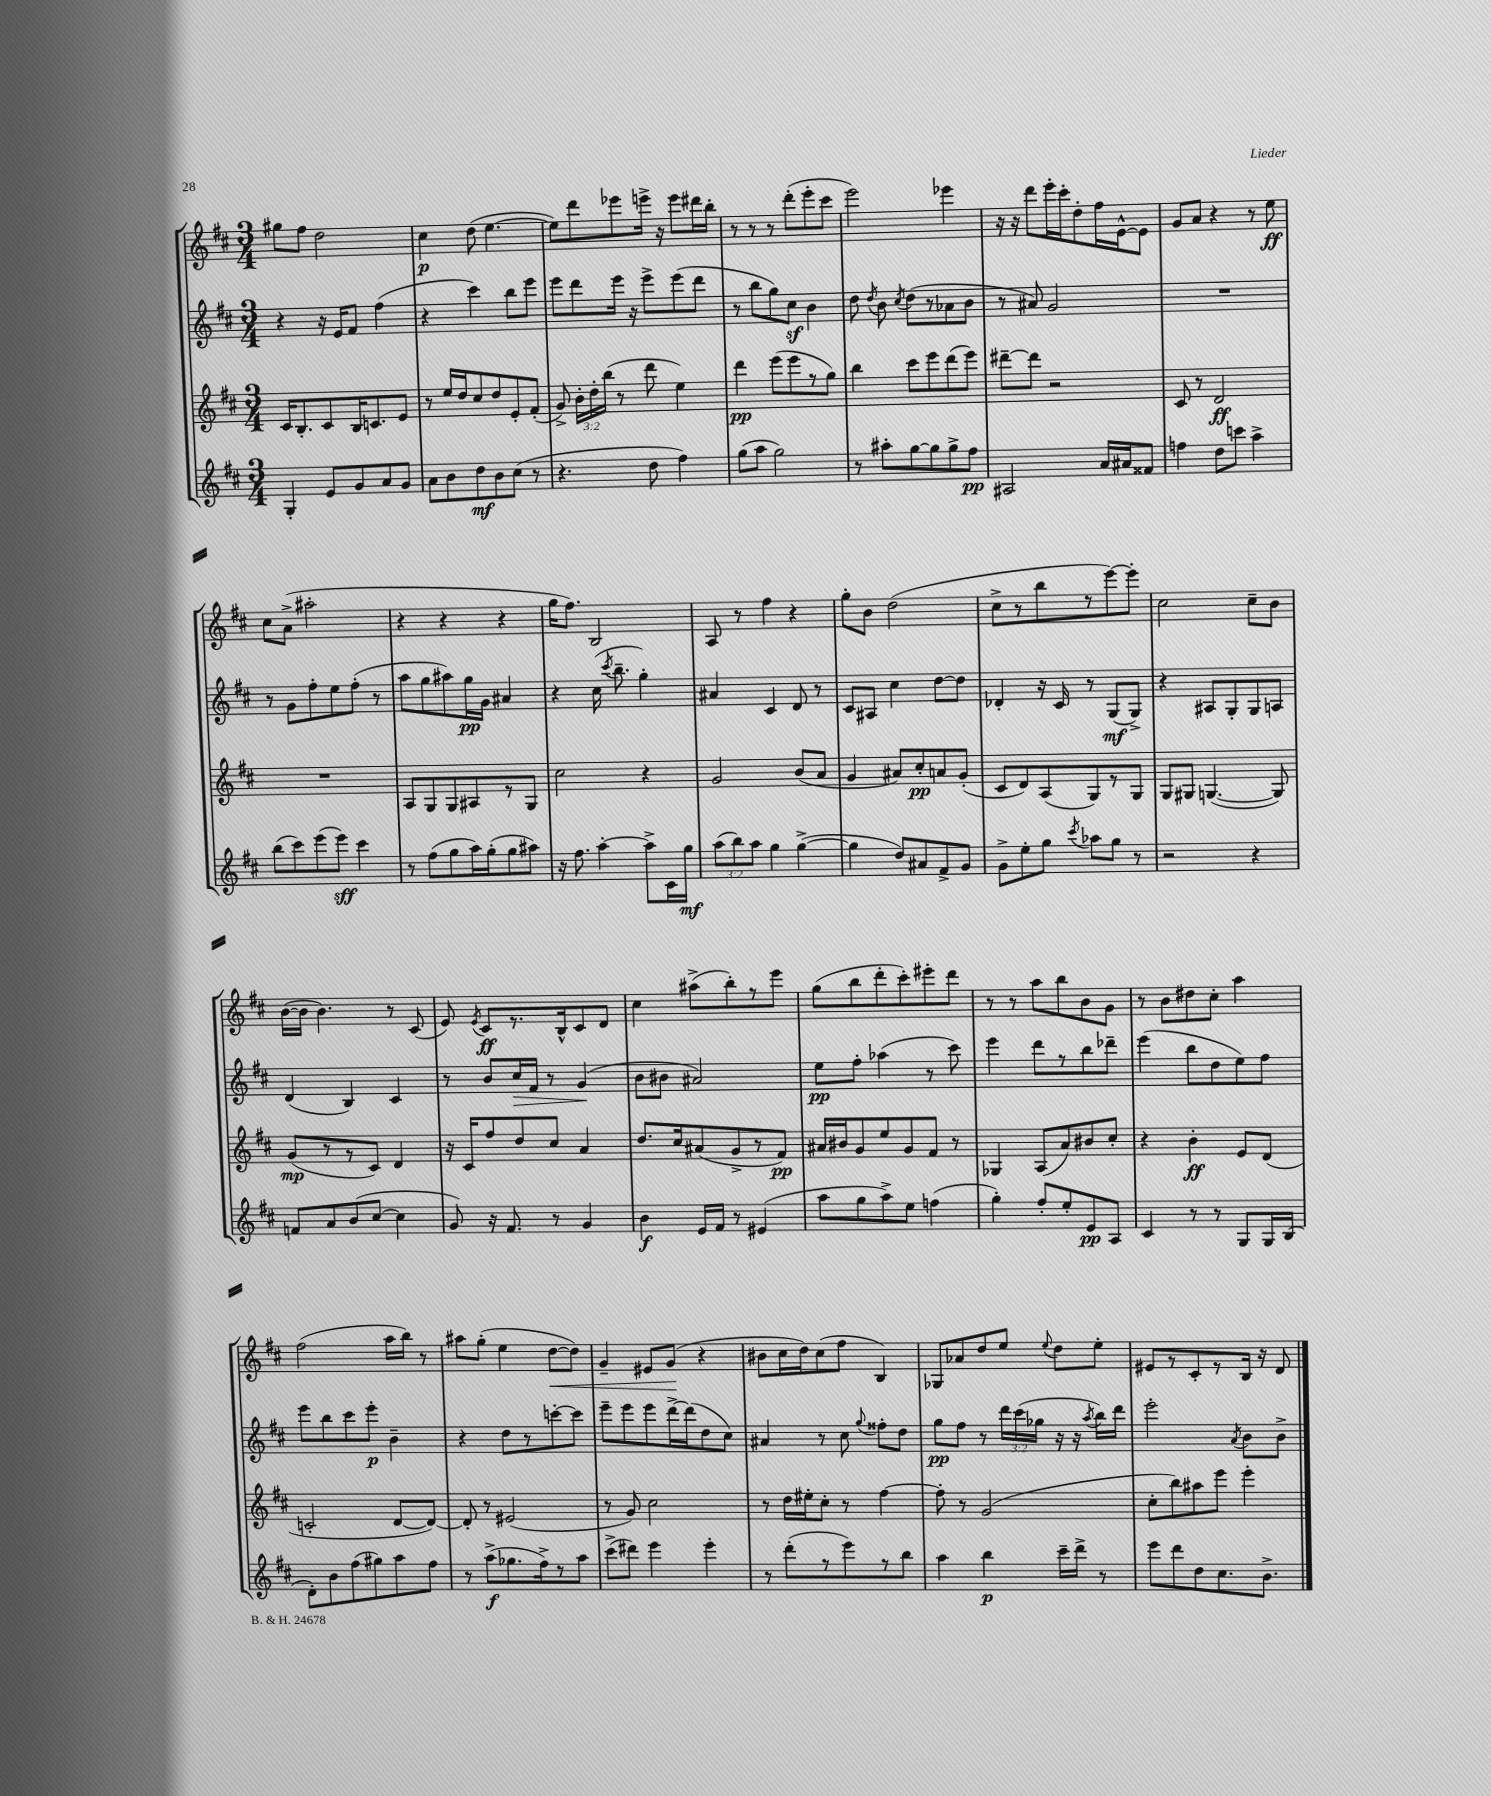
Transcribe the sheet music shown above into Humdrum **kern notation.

**kern	**dynam	**kern	**dynam	**kern	**dynam	**kern	**dynam
*part4	*part4	*part3	*part3	*part2	*part2	*part1	*part1
*staff4	*staff4	*staff3	*staff3	*staff2	*staff2	*staff1	*staff1
*clefG2	*	*clefG2	*	*clefG2	*	*clefG2	*
*k[f#c#]	*	*k[f#c#]	*	*k[f#c#]	*	*k[f#c#]	*
*M3/4	*	*M3/4	*	*M3/4	*	*M3/4	*
=109	=109	=109	=109	=109	=109	=109	=109
4G'/	.	16c#/KL	.	4r	.	8gg#X\L	.
.	.	8.B'/	.	.	.	.	.
.	.	.	.	.	.	8ff#\J	.
8e/L	.	8c#/	.	16r	.	2dd\	.
.	.	.	.	16e/KL	.	.	.
8g/	.	16B/K	.	8f#/J	.	.	.
.	.	8.cn/	.	.	.	.	.
8a/	.	.	.	(4ff#\	.	.	.
8g/J	.	8e/J	.	.	.	.	.
=110	=110	=110	=110	=110	=110	=110	=110
8a\L	.	8r	.	4r	.	4cc#\	p
8b\	.	16ee/LL	.	.	.	.	.
.	.	16dd/J	.	.	.	.	.
8dd\	mf	8cc#/	.	4ccc#\)	.	(8dd\	.
8b\	.	8dd/	.	.	.	[4.ee\	.
(8cc#\J	.	8e'/	.	8bb\L	.	.	.
8r	.	(8f#'/J	.	8eee\J	.	.	.
=111	=111	=111	=111	=111	=111	=111	=111
4.r	.	8g^/)	.	8eee\L	.	8ee\L])	.
.	.	24b'\LL	.	8ddd\	.	8ddd\	.
.	.	24dd'\	.	.	.	.	.
.	.	(24bb\JJ	.	.	.	.	.
.	.	8r	.	16eee\Jk	.	8eee-X\	.
.	.	.	.	16r	.	.	.
8dd\	.	8ddd\	.	8eee^\L	.	16eeen^\Jk	.
.	.	.	.	.	.	16r	.
4ff#\)	.	4ee\)	.	(8eee\	.	8eee\L	.
.	.	.	.	8ddd\J	.	16ddd#X\L	.
.	.	.	.	.	.	16bb'\JJ	.
=112	=112	=112	=112	=112	=112	=112	=112
(8gg\L	.	4ddd\	pp	8r	.	8r	.
8aa\J	.	.	.	8bb\L	.	8r	.
2gg\)	.	(8eee\L	.	8gg\)	.	8r	.
.	.	8eee\	.	8cc#z\J	.	(8ddd'\L	.
.	.	8r	.	4b\	.	8eee'\	.
.	.	8gg\J)	.	.	.	8ccc#\J	.
=113	=113	=113	=113	=113	=113	=113	=113
8r	.	4bb\	.	8dd\	.	2eee\)	.
.	.	.	.	8qdd/	.	.	.
8aa#X'\L	.	.	.	8b\	.	.	.
.	.	.	.	8qcc#/	.	.	.
[8gg\	.	8ccc#\L	.	(8dd\L	.	.	.
8gg\]	.	8eee\	.	8r	.	.	.
8gg^\	.	(8ddd\	.	8a-X\	.	4eee-X\	.
8ff#\J	pp	8eee\J)	.	8b\J	.	.	.
=114	=114	=114	=114	=114	=114	=114	=114
2A#X/	.	[8ddd#X~\L	.	8r	.	16r	.
.	.	.	.	.	.	16r	.
.	.	8ddd#\J]	.	8a#X/)	.	8ddd\L	.
.	.	2r	.	2g/	.	16eee'\L	.
.	.	.	.	.	.	16ccc#'\J	.
.	.	.	.	.	.	8dd'\	.
16a/LL	.	.	.	.	.	16ff#\L	.
16a#X/J	.	.	.	.	.	[16e^^\J	.
8f##X/J	.	.	.	.	.	8e\J]	.
=115	=115	=115	=115	=115	=115	=115	=115
4ffn\	.	8c#/	.	2.r	.	8g/L	.
.	.	8r	.	.	.	8a/J	.
8dd\L	.	2d/	ff	.	.	4r	.
8cccn\J	.	.	.	.	.	.	.
4aa^\	.	.	.	.	.	8r	.
.	.	.	.	.	.	8ee\	ff
!!LO:LB:g=z
=116	=116	=116	=116	=116	=116	=116	=116
(8bb\L	.	2.r	.	8r	.	8cc#\L	.
8ccc#\)	.	.	.	8g\L	.	(8a^\J	.
(8eee\	.	.	.	8ff#'\	.	2aa#X'\	.
8eee\J)	sff	.	.	8ee\	.	.	.
4ccc#\	.	.	.	(8ff#'\J	.	.	.
.	.	.	.	8r	.	.	.
=117	=117	=117	=117	=117	=117	=117	=117
8r	.	8A/L	.	8aa\L	.	4r	.
(8ff#\L	.	8G/	.	8gg\	.	.	.
8gg\	.	8G/	.	8aa#X\)	.	4r	.
16aa\L)	.	8A#X/	.	16gg\L	pp	.	.
(16gg'\J	.	.	.	16g\JJ	.	.	.
8gg\	.	8r	.	4a#X/	.	4r	.
8aa#X\J)	.	8G/J	.	.	.	.	.
=118	=118	=118	=118	=118	=118	=118	=118
16r	.	2cc#\	.	4r	.	16gg\KL	.
8.ff#\	.	.	.	.	.	8.ff#\J)	.
[4aa'\	.	.	.	(16cc#\	.	2B/	.
.	.	.	.	8qccc#/	.	.	.
.	.	.	.	8.bb~\	.	.	.
8aa^\L]	.	4r	.	4gg'\)	.	.	.
16c#\L	.	.	.	.	.	.	.
16gg\JJ	mf	.	.	.	.	.	.
=119	=119	=119	=119	=119	=119	=119	=119
(12aa\L	.	2g/	.	4a#X/	.	8A/	.
12bb\)	.	.	.	.	.	.	.
.	.	.	.	.	.	8r	.
12aa\J	.	.	.	.	.	.	.
4gg\	.	.	.	4c#/	.	4ff#\	.
([4gg^\	.	(8b/L	.	8d/	.	4r	.
.	.	8a/J	.	8r	.	.	.
=120	=120	=120	=120	=120	=120	=120	=120
4gg\]	.	4g/	.	8c#/L	.	8gg'\L	.
.	.	.	.	8A#X/J	.	8b\J	.
8dd/L)	.	8a#X/L)	.	4cc#\	.	(2dd\	.
8a#X/	.	8cc#'/	pp	.	.	.	.
8f#^/	.	8an/	.	[8dd\L	.	.	.
8g/J	.	(8g'/J	.	8dd\J]	.	.	.
=121	=121	=121	=121	=121	=121	=121	=121
8g^\L	.	8c#/L	.	4d-X'/	.	8cc#^\L	.
8ee'\	.	8d/)	.	.	.	8r	.
8gg\J	.	(8A/	.	16r	.	8bb\	.
.	.	.	.	16c#/	.	.	.
8qccc#/	.	.	.	.	.	.	.
8aa-X\L	.	8G/)	.	8r	.	8r	.
8gg\J	.	8r	.	(8G/L	mf	[8eee\)	.
8r	.	8G/J	.	8G^/J)	.	8eee'\J]	.
=122	=122	=122	=122	=122	=122	=122	=122
2r	.	8G/L	.	4r	.	2cc#\	.
.	.	8G#X/J	.	.	.	.	.
.	.	([4.Gn/	.	8A#X/L	.	.	.
.	.	.	.	8G'/	.	.	.
4r	.	.	.	8G/	.	8cc#~\L	.
.	.	8G/])	.	8An/J	.	8b\J	.
!!LO:LB:g=z
=123	=123	=123	=123	=123	=123	=123	=123
8fn/L	.	(8g/L	mp	(4d/	.	([16b\LL	.
.	.	.	.	.	.	16b\JJ]	.
8a/	.	8r	.	.	.	4.b\)	.
(8b/	.	8r	.	4B/)	.	.	.
[8cc#/J	.	8c#/J)	.	.	.	.	.
4cc#\]	.	4d/	.	4c#/	.	8r	.
.	.	.	.	.	.	(8c#/	.
=124	=124	=124	=124	=124	=124	=124	=124
8g/)	.	16r	.	8r	.	8e/)	.
.	.	16c#/KL	.	.	.	.	.
.	.	.	.	.	.	8qe/	.
16r	.	8ff#/	.	8b/L	.	8c#/L	ff
8.f#/	.	.	.	.	.	.	.
!	!	!	!	!	!LO:HP:b	!	!
.	.	8dd/	.	16cc#/L	>	8.r	.
.	.	.	.	16f#/JJ	.	.	.
8r	.	8cc#/J	.	8r	.	.	.
.	.	.	.	.	.	16B^^/k	.
4g/	.	4a/	.	(4g/	.	8c#/	.
.	.	.	.	.	.	8d/J	.
.	.	.	.	.	]	.	.
=125	=125	=125	=125	=125	=125	=125	=125
4b\	f	8.dd/L	.	8b\L	.	4cc#\	.
.	.	.	.	8b#X\J	.	.	.
.	.	16cc#/k	.	.	.	.	.
16e/LL	.	(8a#X/	.	2a#X/)	.	(8aa#X^\L	.
16f#/JJ	.	.	.	.	.	.	.
8r	.	8g^/	.	.	.	8bb'\)	.
(4e#X/	.	8r	.	.	.	8r	.
.	.	8f#/J)	pp	.	.	8eee\J	.
=126	=126	=126	=126	=126	=126	=126	=126
8aa\L	.	16a#X/LL	.	8ee\L	pp	(8gg\L	.
.	.	16b#X/J	.	.	.	.	.
8gg\	.	8g/	.	8ff#'\J	.	8bb\	.
8aa^\)	.	8ee/	.	(4aa-X\	.	8ddd'\	.
8ee\J	.	8g/	.	.	.	8ccc#'\)	.
(4ffn\	.	8f#/J	.	8r	.	8eee#X'\	.
.	.	8r	.	8ccc#\)	.	8ddd\J	.
=127	=127	=127	=127	=127	=127	=127	=127
4gg'\)	.	4G-X/	.	4eee\	.	8r	.
.	.	.	.	.	.	8r	.
8ff#'/L	.	(8A/L	.	8ddd\L	.	8aa\L	.
8ee'/	.	8a/)	.	8r	.	8bb\	.
8e/	pp	8b#X/	.	8bb\	.	8b\	.
8A/J	.	8cc#'/J	.	8ddd-X~\J	.	8g\J	.
=128	=128	=128	=128	=128	=128	=128	=128
4c#/	.	4r	.	(4eee\	.	8r	.
.	.	.	.	.	.	8b\L	.
8r	.	4b'\	ff	8bb\L	.	8dd#X\	.
8r	.	.	.	8dd\	.	8cc#'\J	.
8G/L	.	8e/L	.	8ee\)	.	4aa\	.
16G/L	.	(8d/J	.	8ff#\J	.	.	.
(16B/JJ	.	.	.	.	.	.	.
!!LO:LB:g=z
=129	=129	=129	=129	=129	=129	=129	=129
8d'\L)	.	2cn'/	.	8eee\L	.	(2ff#\	.
8b\	.	.	.	8bb\	.	.	.
(8ff#\	.	.	.	8ccc#\	.	.	.
8gg#X\)	.	.	.	8eee'\J	p	.	.
8aa\	.	[8d/L	.	4b~\	.	16aa\LL	.
.	.	.	.	.	.	16bb\JJ)	.
8ff#\J	.	8d/J_)	.	.	.	8r	.
=130	=130	=130	=130	=130	=130	=130	=130
8r	.	8d'/]	.	4r	.	8aa#X\L	.
(8aa^\L	f	8r	.	.	.	(8gg'\J	.
8.gg-X\	.	(2e#X/	.	8dd\L	.	4ee\	.
.	.	.	.	8r	.	.	.
16ff#^\k)	.	.	.	.	.	.	.
!	!	!	!	!	!	!	!LO:HP:b
8r	.	.	.	[8cccn'\	.	[8dd\L	<
8aa\J	.	.	.	8ccc\J]	.	8dd\J])	.
=131	=131	=131	=131	=131	=131	=131	=131
(8ccc#^\L	.	8r	.	8eee~\L	.	4g~/	.
8ddd#X\J)	.	8g/)	.	8eee\	.	.	.
4eee\	.	2cc#\	.	8eee\	.	8e#X/L	.
.	.	.	.	[16ddd^\L	.	(8g/J	.
.	.	.	.	(16ddd\J]	.	.	.
4eee'\	.	.	.	8dd\	.	4r	[
.	.	.	.	8cc#\J)	.	.	.
=132	=132	=132	=132	=132	=132	=132	=132
8r	.	8r	.	4a#X/	.	8b#X\L	.
(8ddd'\L	.	16dd\LL	.	.	.	16cc#\L	.
.	.	16ee#X'\J	.	.	.	16dd\J)	.
8r	.	8cc#'\J	.	8r	.	(8cc#\	.
8eee\)	.	8r	.	8cc#\	.	8ff#\J	.
.	.	.	.	8qqgg/	.	.	.
8r	.	[4ff#\	.	8ff##X'\L	.	4B/)	.
8bb\J	.	.	.	8dd\J	.	.	.
=133	=133	=133	=133	=133	=133	=133	=133
4aa\	.	8ff#'\]	.	8gg\L	pp	8G-X/L	.
.	.	8r	.	8ff#\J	.	8a-X/	.
4bb\	p	(2g/	.	8r	.	8dd/	.
.	.	.	.	24ddd\LL	.	8ee/J	.
.	.	.	.	(24ccc#\	.	.	.
.	.	.	.	24gg-X\JJ	.	.	.
.	.	.	.	.	.	8qqee/	.
16ccc#~\LL	.	.	.	16r	.	8dd\L	.
16ddd^\JJ	.	.	.	16r	.	.	.
.	.	.	.	8qaa/	.	.	.
8r	.	.	.	16bb\LL)	.	8ee'\J	.
.	.	.	.	16ddd\JJ	.	.	.
=134	=134	=134	=134	=134	=134	=134	=134
8eee\L	.	8cc#'\L	.	2eee'\	.	8e#X/L	.
8ddd\	.	8bb\)	.	.	.	8r	.
8dd\	.	8aa#X\	.	.	.	8c#'/	.
8.cc#\	.	8eee\J	.	.	.	8r	.
.	.	.	.	8qa/	.	.	.
.	.	4eee'\	.	8b\L	.	16B/Jk	.
8.b^\J	.	.	.	.	.	16r	.
.	.	.	.	8b^\J	.	8d/	.
==	==	==	==	==	==	==	==
*-	*-	*-	*-	*-	*-	*-	*-
